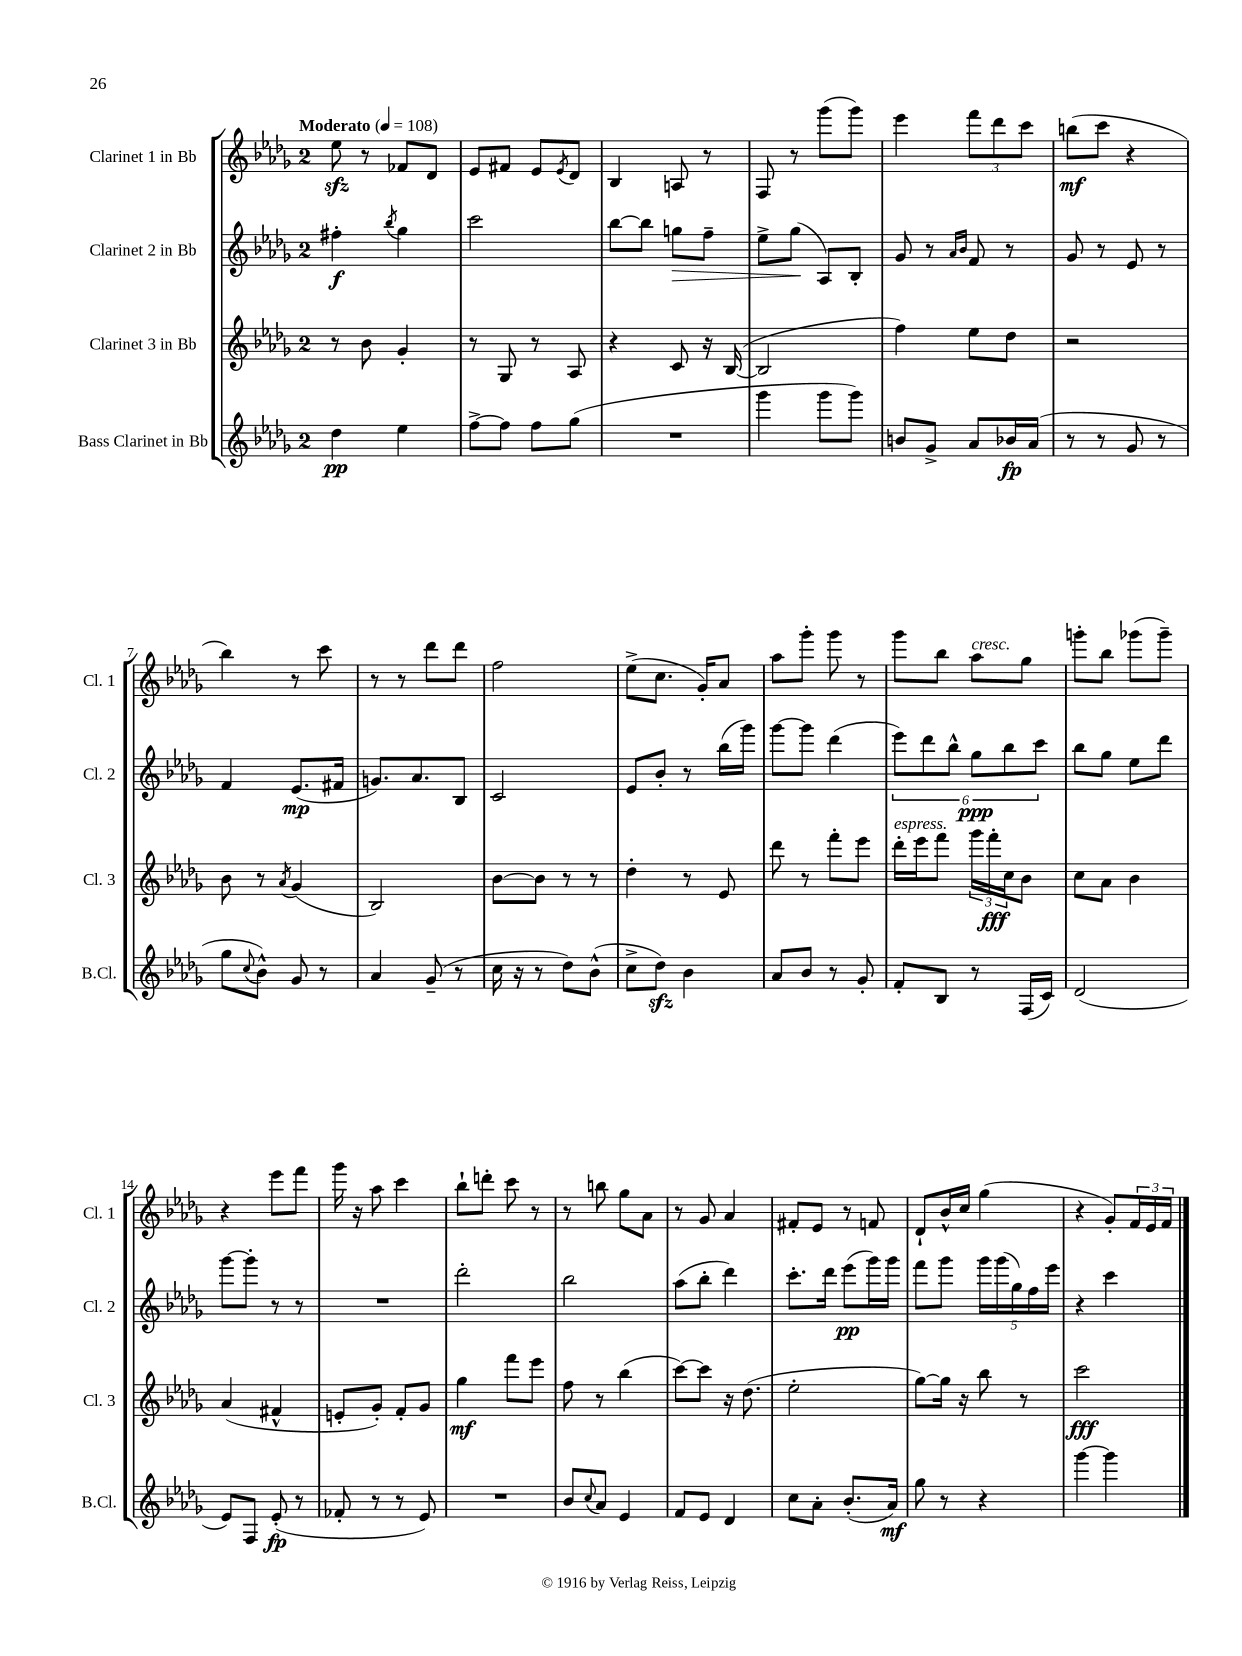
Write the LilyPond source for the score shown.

<<
\new StaffGroup <<
\new Staff = "s0" \with { instrumentName = "Clarinet 1 in Bb" shortInstrumentName = "Cl. 1" } {
    \clef treble \key des \major \once \override Staff.TimeSignature.style = #'single-digit \time 2/4 \tempo "Moderato" 4 = 108
    ees''8\sfz r8 fes'8 des'8 |
    ees'8 fis'8 ees'8 \acciaccatura { ees'8 } des'8 |
    bes4 a8 r8 |
    f8 r8 ges'''8( ges'''8) |
    ees'''4 \tuplet 3/2 { f'''8 des'''8 c'''8 } |
    b''8\mf( c'''8 r4 |
    bes''4) r8 c'''8 |
    r8 r8 des'''8 des'''8 |
    f''2 |
    ees''8->( c''8. ges'16-.) aes'8 |
    aes''8 ges'''8-. ges'''8 r8 |
    ges'''8 bes''8 aes''8^\markup { \italic "cresc." } ges''8 |
    g'''8-. bes''8 ges'''8( ges'''8--) |
    r4 ees'''8 f'''8 |
    ges'''16 r16 aes''8 c'''4 |
    bes''8-! d'''8-. c'''8 r8 |
    r8 b''8 ges''8 aes'8 |
    r8 ges'8 aes'4 |
    fis'8-. ees'8 r8 f'8 |
    des'8-! bes'16-^ c''16 ges''4( |
    r4 ges'8-.) \tuplet 3/2 { f'16 ees'16 f'16 } \bar "|." |
}
\new Staff = "s1" \with { instrumentName = "Clarinet 2 in Bb" shortInstrumentName = "Cl. 2" } {
    \clef treble \key des \major \once \override Staff.TimeSignature.style = #'single-digit \time 2/4
    fis''4-.\f \acciaccatura { bes''8 } ges''4 |
    c'''2 |
    bes''8~ bes''8 g''8\> f''8-- |
    ees''8-> ges''8\!( aes8) bes8-. |
    ges'8 r8 \grace { aes'16 bes'16 } f'8 r8 |
    ges'8 r8 ees'8 r8 |
    f'4 ees'8.\mp( fis'16 |
    g'8.) aes'8. bes8 |
    c'2 |
    ees'8 bes'8-. r8 bes''16( ges'''16) |
    ges'''8~ ges'''8 des'''4( |
    \tuplet 6/4 { ees'''8) des'''8 bes''8-^ ges''8\ppp bes''8 c'''8 } |
    bes''8 ges''8 ees''8 des'''8 |
    ges'''8~ ges'''8-. r8 r8 |
    R2 |
    des'''2-. |
    bes''2 |
    aes''8( bes''8-. des'''4) |
    c'''8.-. des'''16 ees'''8\pp( ges'''16) ges'''16 |
    f'''8 ges'''8 \tuplet 5/4 { ges'''16 ges'''16( ges''16) f''16 ees'''16 } |
    r4 c'''4 \bar "|." |
}
\new Staff = "s2" \with { instrumentName = "Clarinet 3 in Bb" shortInstrumentName = "Cl. 3" } {
    \clef treble \key des \major \once \override Staff.TimeSignature.style = #'single-digit \time 2/4
    r8 bes'8 ges'4-. |
    r8 ges8 r8 aes8 |
    r4 c'8 r16 bes16~( |
    bes2 |
    f''4) ees''8 des''8 |
    r2 |
    bes'8 r8 \acciaccatura { aes'8 } ges'4( |
    bes2) |
    bes'8~ bes'8 r8 r8 |
    des''4-. r8 ees'8 |
    des'''8 r8 f'''8-. ees'''8 |
    des'''16-.^\markup { \italic "espress." } ees'''16 f'''8 \tuplet 3/2 { ges'''16 f'''16-.\fff c''16 } bes'8 |
    c''8 aes'8 bes'4 |
    aes'4( fis'4-^ |
    e'8-. ges'8-.) f'8-. ges'8 |
    ges''4\mf f'''8 ees'''8 |
    f''8 r8 bes''4( |
    c'''8~) c'''8 r16 des''8.( |
    ees''2-. |
    ges''8~) ges''16 r16 bes''8 r8 |
    c'''2\fff \bar "|." |
}
\new Staff = "s3" \with { instrumentName = "Bass Clarinet in Bb" shortInstrumentName = "B.Cl." } {
    \clef treble \key des \major \once \override Staff.TimeSignature.style = #'single-digit \time 2/4
    des''4\pp ees''4 |
    f''8~-> f''8 f''8 ges''8( |
    R2 |
    ges'''4 ges'''8 ges'''8) |
    b'8 ges'8-> aes'8 bes'16\fp aes'16( |
    r8 r8 ges'8 r8 |
    ges''8 \appoggiatura { c''8 } bes'8-^) ges'8 r8 |
    aes'4 ges'8--( r8 |
    c''16 r16 r8 des''8) bes'8-^( |
    c''8-> des''8\sfz) bes'4 |
    aes'8 bes'8 r8 ges'8-. |
    f'8-. bes8 r8 f16( c'16) |
    des'2( |
    ees'8) f8 ees'8-.\fp( r8 |
    fes'8-. r8 r8 ees'8) |
    R2 |
    bes'8 \appoggiatura { c''8 } aes'8 ees'4 |
    f'8 ees'8 des'4 |
    c''8 aes'8-. bes'8.-.( aes'16\mf) |
    ges''8 r8 r4 |
    ges'''4~ ges'''4 \bar "|." |
}
>>
>>
